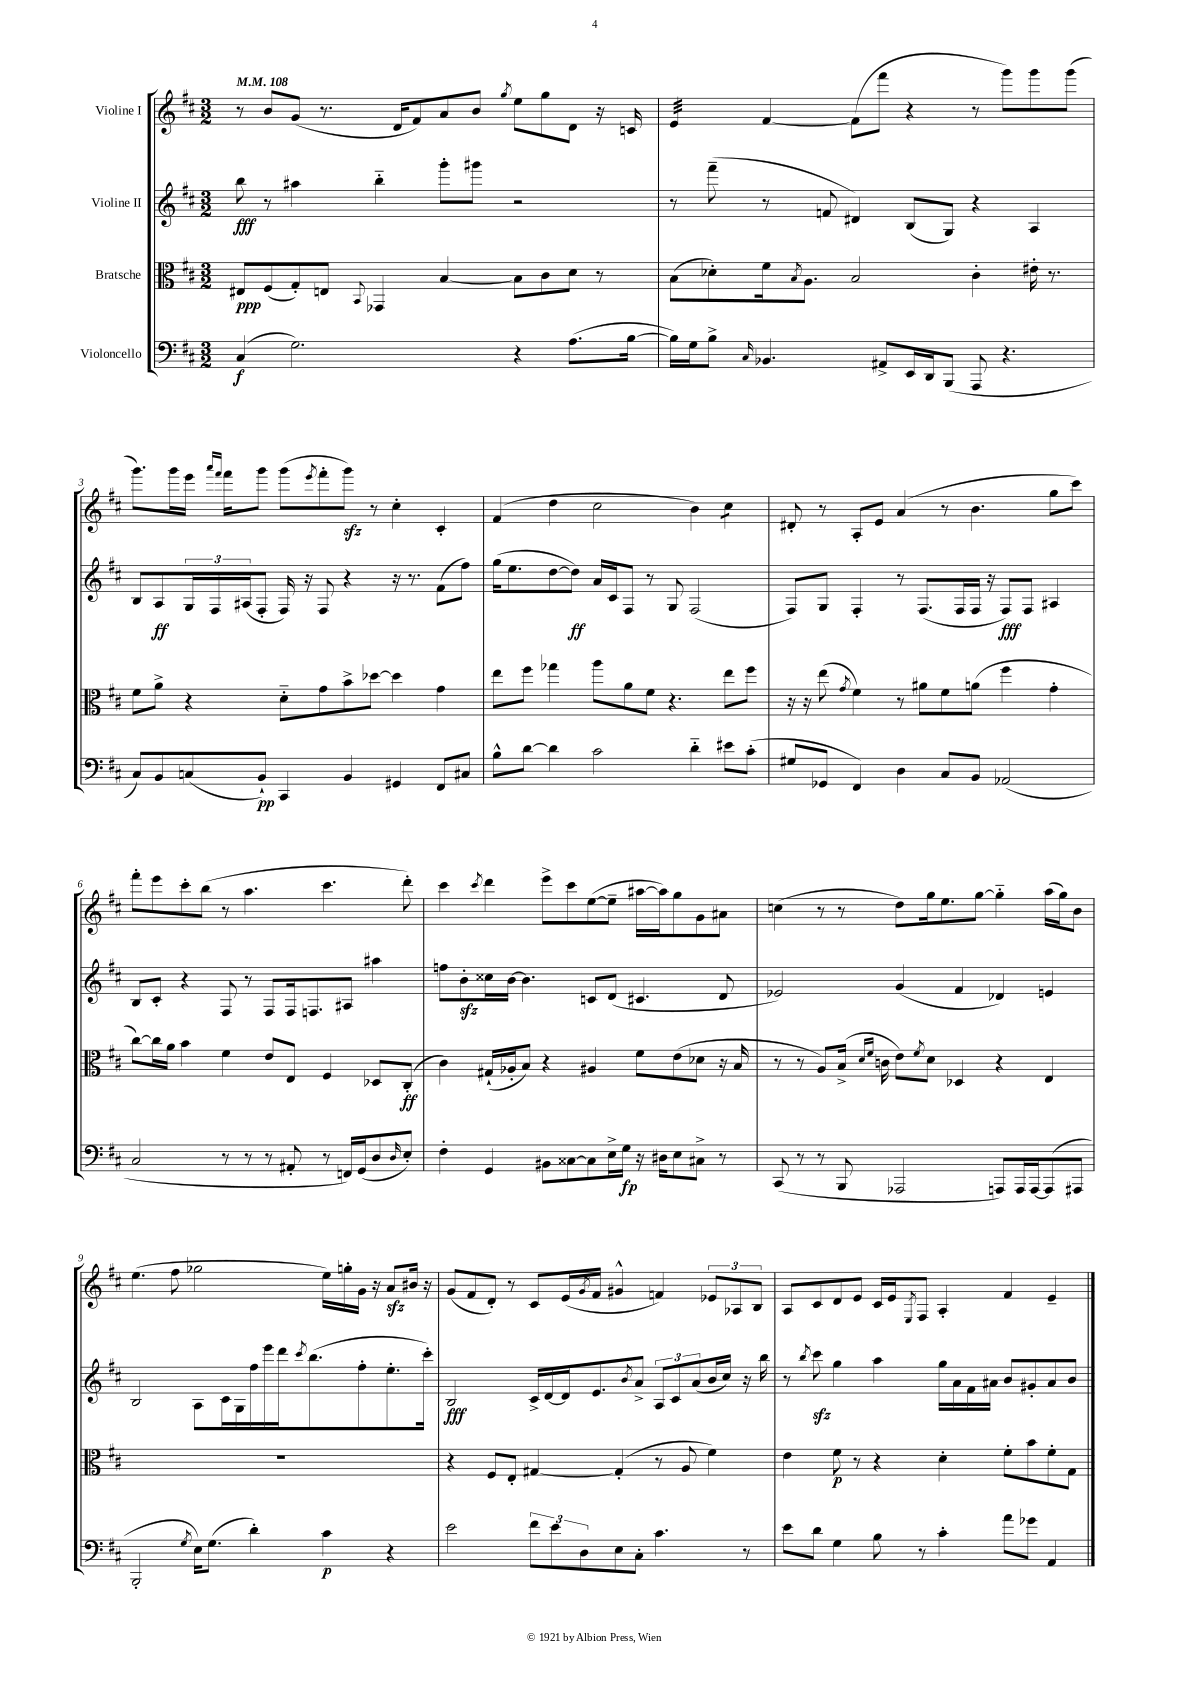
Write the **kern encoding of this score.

**kern	**kern	**kern	**kern
*staff4	*staff3	*staff2	*staff1
*clefF4	*clefC3	*clefG2	*clefG2
*k[f#c#]	*k[f#c#]	*k[f#c#]	*k[f#c#]
*M3/2	*M3/2	*M3/2	*M3/2
*MM108	*MM108	*MM108	*MM108
(4C#/	8E#/L	8bb\	8r
.	(8F#/	8r	8b/L
2.G\)	8G'/)	4aa#\	(8g/J
.	8E/J	.	8.r
.	8qqBB/	.	.
.	4GG-/	4bb'~\	.
.	.	.	16d/LK
.	.	.	8f#/)
.	[4B/	8ggg'\L	8a/
.	.	8ggg#\J	8b/J
.	.	.	8qgg/
4r	8B\]L	2r	8ee\L
.	8c#\	.	8gg\
(8.A\L	8d\J	.	8d\J
.	8r	.	16r
[16B\Jk	.	.	16c/
=	=	=	=
16B\]LL)	(8B\L	8r	4e/
16G\J	.	.	.
8B^\J	8d-'\)	(8fff#~\	.
16qqC#/	.	.	.
4.BB-/	16f#\k	8r	[4f#/
.	8qB/	.	.
.	8.A\J	.	.
.	.	8f/	.
.	2B/	4d#/)	(8f#\]L
8AA#^/L	.	.	8fff#\J
16EE/L	.	(8B/L	4r
16DD/J	.	.	.
(8BBB/J	.	8G/J)	.
8AAA/	4c#'\	4r	8r
4.r	.	.	8ggg\L)
.	16e#'\	4A/	8ggg\
.	8.r	.	.
.	.	.	(8ggg\J
=	=	=	=
8C#/L)	8f#\L	8B/L	8.ggg\L)
8BB/	8a^\J	8A/	.
.	.	.	16ggg\L
(8C/	4r	24G/L	16eee\JJ
.	.	24F#/	.
.	.	.	16qqaaa/LL
.	.	.	16qqfff#/JJ
.	.	.	16fff#\LK
.	.	(24A#/J	.
8BB`/J)	.	8F#'/J	8ggg\J
4CC#/	8d'~\L	16F#/)	(8ggg\L
.	.	16r	.
.	.	.	8qeee/
.	8g\	8F#/	8fff#'\
4BB/	8b^\	4r	8ggg\J)
.	[8dd-\J	.	8r
4GG#/	4dd-\]	16r	4cc#'\
.	.	8.r	.
8FF#/L	4g\	(8f#\L	4c#'/
8C#/J	.	8ff#\J)	.
=	=	=	=
8B^^\L	8ee\L	(16gg\LK	(4f#/
.	.	8.ee\	.
[8d\J	8ff#\J	.	.
4d\]	4gg-\	[8dd\	4dd\
.	.	8dd\]J)	.
2c#\	8aa\L	16a/LL	2cc#\
.	.	16c#/J	.
.	8a\	8F#/J	.
.	8f#\J	8r	.
.	4.r	8G/	.
4d'~\	.	(2F#/	4b\)
8e#\L	8ee\L	.	4cc#\
(8c#'\J	8ff#\J	.	.
=	=	=	=
8G#/L	16r	8F#/L)	8d#'/
.	16r	.	.
8GG-/J	(8ee\	8G/J	8r
.	8qg/	.	.
4FF#/)	4f#\)	4F#'/	8A'/L
.	.	.	8e/J
4D\	8r	8r	(4a/
.	8a#\L	(8.F#/L	.
8C#/L	8f#\	.	8r
.	.	16F#/L	.
8BB/J	(8a\J	16F#/JJ	4.b\
.	.	16r	.
(2AA-/	4ff#\	8F#/L)	.
.	.	8F#/J	.
.	4g'\	4A#/	8gg\L
.	.	.	8ccc#\J)
=	=	=	=
2C#/	[8cc#\L)	8B/L	8fff#'\L
.	16cc#\]L	8c#'/J	8eee\
.	16a\JJ	.	.
.	4b\	4r	8ccc#'\
.	.	.	(8bb\J
8r	4f#\	8F#/	8r
8r	.	8r	4.aa\
8r	8e/L	8F#/L	.
8AA#'/	8E/J	16F#/k	.
.	.	8.F/	.
8r	4F#/	.	4.ccc#\
16FF/LL)	.	8A#/J	.
(16GG/J	.	.	.
8D/	8D-/L	4aa#\	.
16qqD/	.	.	.
8E'/J)	(8C#'/J	.	8ddd'\)
=	=	=	=
4F#'\	4c#\)	8ff\L	4ccc#\
.	.	8b'\	.
.	.	.	8qccc#/
4GG/	(16G#`/LL	16cc##\L	4ddd\
.	16A-'/J	[16b\JJ	.
.	8B/J)	4.b\]	.
8BB#\L	4r	.	8eee^\L
[8C##\	.	.	8ccc#\
8C##\]	4A#/	8c/L	([8ee\
16E^\L	.	(8d/J	8ee~\]J
16G\JJ	.	.	.
16r	8f#\L	4.c#/	[16aa#\LL
16D#\LK	.	.	16aa#\]J)
8E\	(8e\	.	8gg\
8C#^\J	8d-\J	.	8g\
8r	16r	8d/	8a#\J
.	16B/	.	.
=	=	=	=
(8CC#/	8r	2e-/)	(4cc\
8r	8r	.	.
8r	8A/L)	.	8r
8BBB/	(16B^/Jk	.	8r
.	16qqd/LL	.	.
.	16qqf#/JJ	.	.
.	16c\	.	.
2AAA-/	8e\L)	(4g/	8dd\L)
.	8qf#/	.	.
.	8d\J	.	16gg\k
.	.	.	8.ee\
.	4D-/	4f#/	.
.	.	.	[8gg\J
8AAA/L)	4r	4d-/)	4gg'~\]
16AAA/L	.	.	.
[16AAA/J	.	.	.
(8AAA/]	4E/	4e/	(16aa\LL
.	.	.	16gg\J)
8AAA#/J	.	.	8b\J
=	=	=	=
2BBB'/	1.r	2B/	(4.ee\
.	.	.	8ff#\
8qG/	.	.	.
16E\LK)	.	8A\L	2gg-\
(8.G\J	.	.	.
.	.	16c#\L	.
.	.	16G\	.
4d'\)	.	16ff#\	.
.	.	16eee\	.
.	.	16ddd\J	.
.	.	8qccc#/	.
.	.	(8.bb\	.
4c#\	.	.	16ee\LL)
.	.	.	16gg'\
.	.	8ff#'\	16g\JJ
.	.	.	16r
4r	.	8.ee'\	8a/L
.	.	.	16b#/Jk
.	.	16ccc#'\Jk)	16r
=	=	=	=
2e\	4r	2B/	(8g/L
.	.	.	8f#/
.	8F#/L	.	8d'/J)
.	8E'/J	.	8r
12f#\L	[4G#/	16c#^/LL	8c#/L
.	.	[16d/	.
12e\	.	.	.
.	.	16d/]J	(16e/L
12D\	.	.	.
.	.	.	8qg/
.	.	8.e/	16f#/JJ
8E\	(4G#'/]	.	4g#^^/
.	.	8qb/	.
8C#'\J	.	8a^/J	.
4.c#\	8r	12A/L	4f/)
.	.	12c#/	.
.	8A/	.	.
.	.	(12a/	.
.	4f#\)	16b/L	12e-/L
.	.	16cc#/JJ)	.
.	.	.	12A-/
8r	.	16r	.
.	.	.	12B/J
.	.	16bb\	.
=	=	=	=
8e\L	4e\	8r	8A/L
.	.	8qbb/	.
8d\J	.	8ccc#\	8c#/
4G\	8f#\	4gg\	8d/
.	8r	.	8e/J
8B\	4r	4aa\	16c#/LL
.	.	.	16e/J
.	.	.	8qE/
8r	.	.	8F#/J
4c#'\	4d'\	16gg\LL	4A'/
.	.	16a\	.
.	.	16f#\	.
.	.	16a#\JJ	.
8a\L	8f#'\L	8b/L	4f#/
8g-\J	8b\	8g#'/	.
4AA/	8f#'\	8a#/	4e~/
.	8G\J	8b/J	.
==	==	==	==
*-	*-	*-	*-
